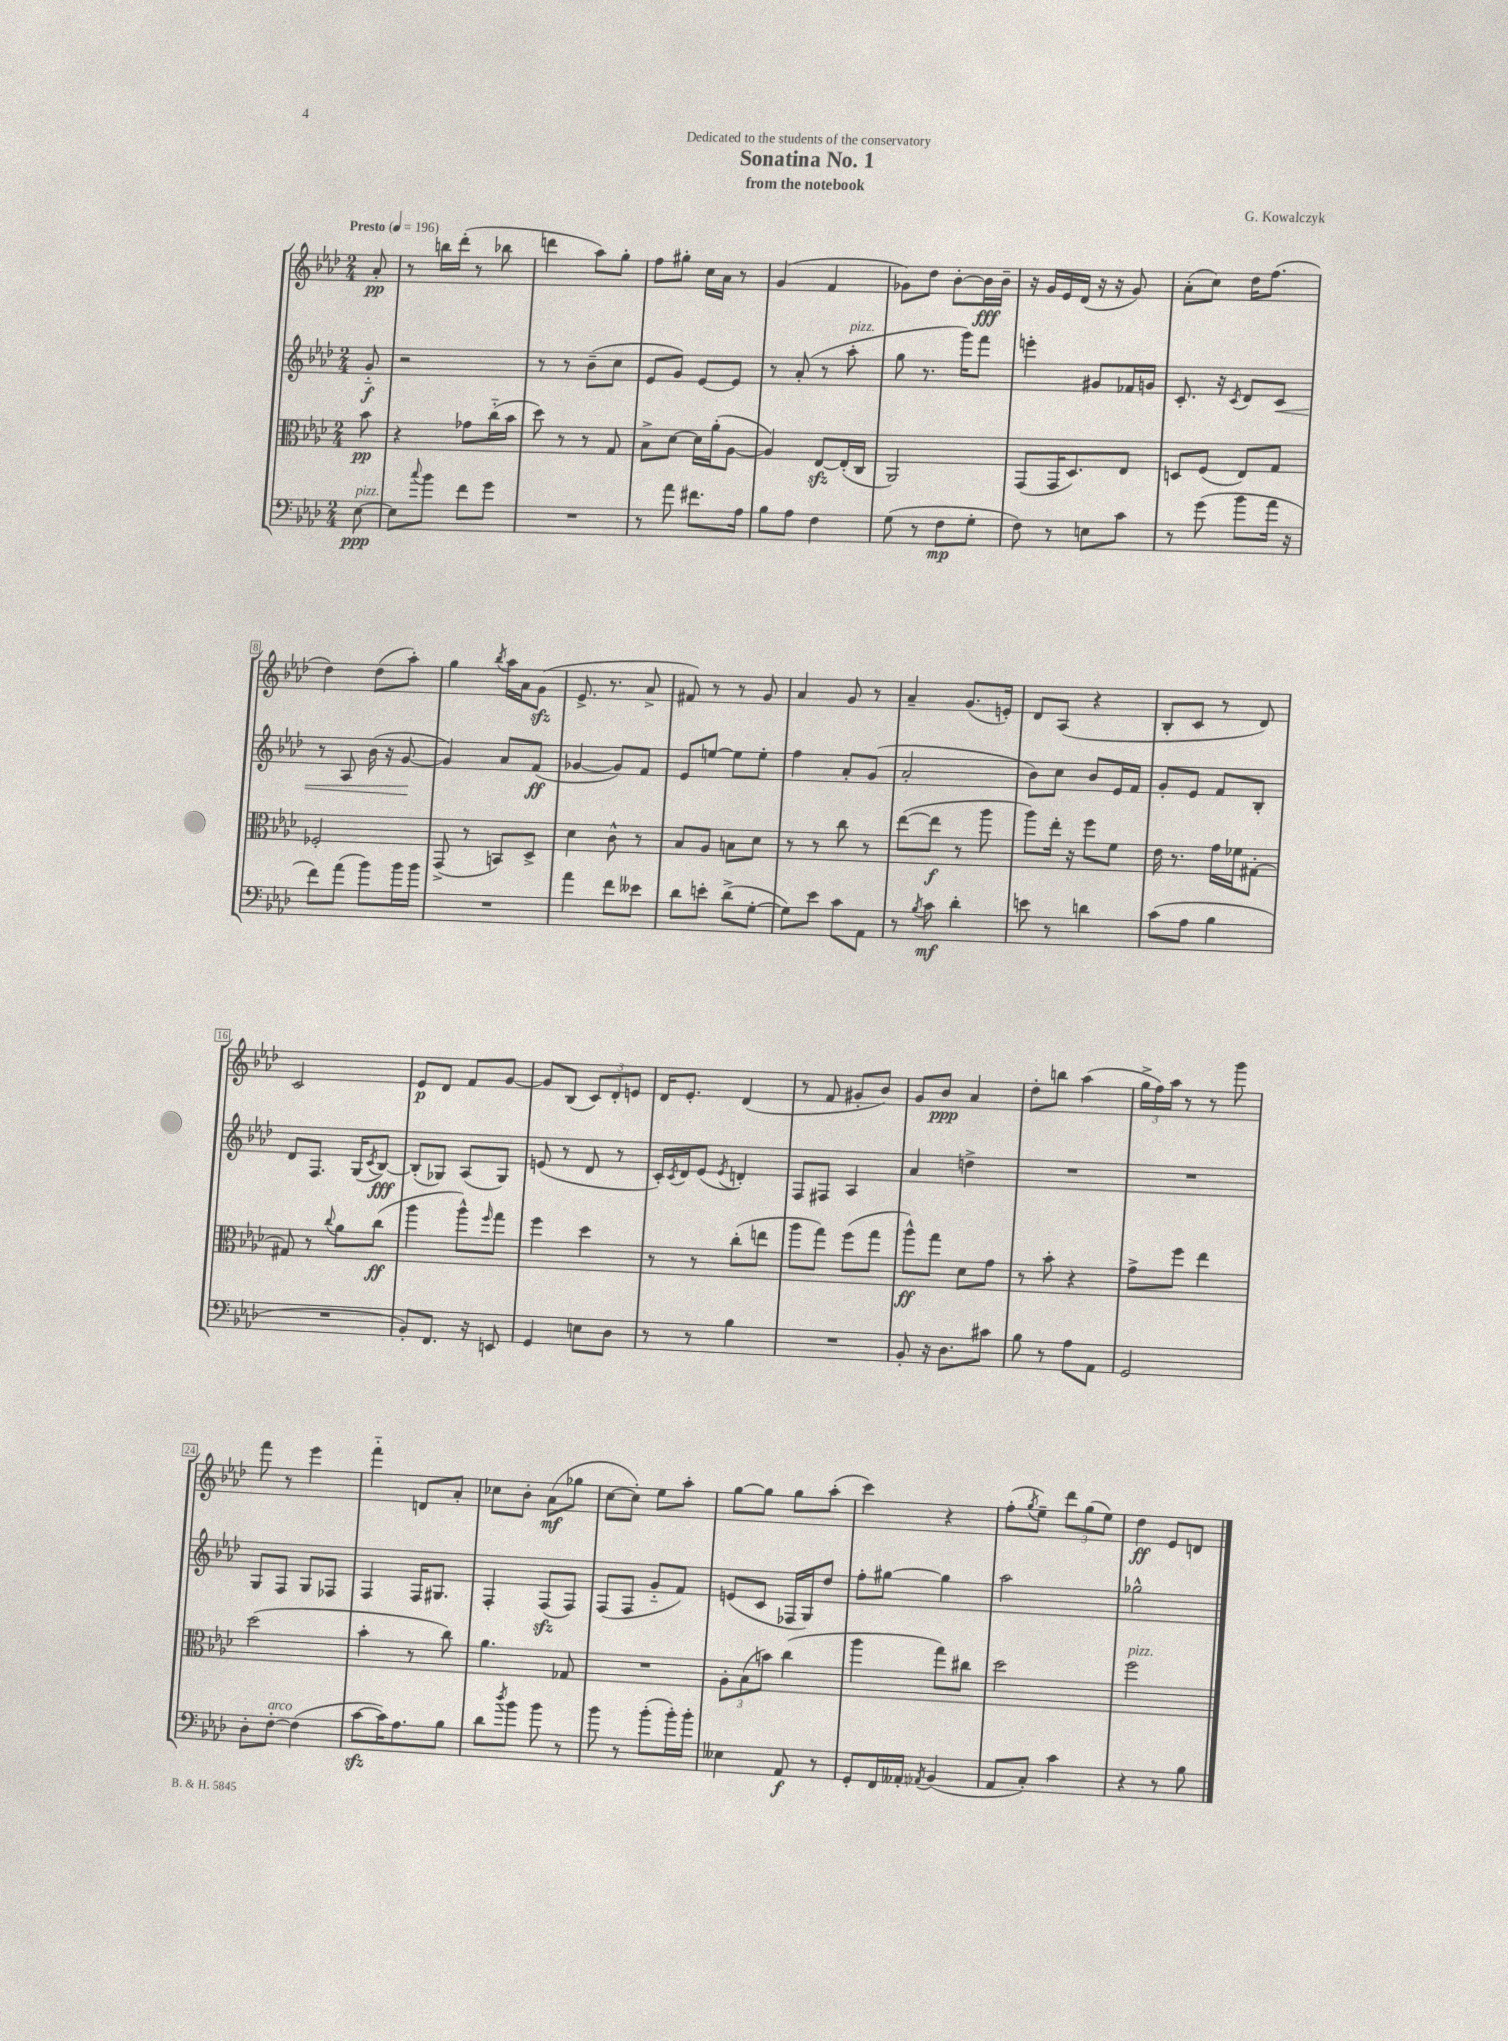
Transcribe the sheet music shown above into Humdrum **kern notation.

**kern	**kern	**kern	**kern
*staff4	*staff3	*staff2	*staff1
*clefF4	*clefC3	*clefG2	*clefG2
*k[b-e-a-d-]	*k[b-e-a-d-]	*k[b-e-a-d-]	*k[b-e-a-d-]
*M2/4	*M2/4	*M2/4	*M2/4
*MM196	*MM196	*MM196	*MM196
[8E-	8b-	8g'~	8a-'
=	=	=	=
8E-]	4r	2r	8r
8qqcc	.	.	.
8b-	.	.	16bb
.	.	.	(16ddd-'
8f	8g-	.	8r
8g	(16cc'~	.	8bb-
.	16b-	.	.
=	=	=	=
2r	8dd-)	8r	4ddd
.	8r	8r	.
.	8r	(8b-~	8aa-)
.	8G	8cc	8gg'
=	=	=	=
8r	8B-^	8e-	8ff
8a-	[8d-	8g)	8gg#'
8.f#	16d-]	[8e-	16cc
.	(16a-'	.	16a-
.	[8A-	8e-]	8r
16A-	.	.	.
=	=	=	=
8B-	4A-])	8r	(4g
8A-	.	(8a-'	.
4F	[8E-	8r	4f
.	(16E-']	8aa-'	.
.	16C	.	.
=	=	=	=
(8G	2AA-)	8gg	8g-)
8r	.	8.r	8dd-
8F	.	.	[8b-'
.	.	16ggg)	.
8G'	.	8fff	16b-]
.	.	.	16b-~
=	=	=	=
8F)	(8GG	4eee'	16r
.	.	.	16g
8r	16GG	.	16e-
.	8.D-)	.	(16d-
8E	.	8g#	16r
.	.	.	16r
8c	8E-	16f-	8g)
.	.	16g	.
=	=	=	=
8r	8D	8.c'	(8a-'
(8g	(8F	.	8cc)
.	.	16r	.
.	.	8qc	.
8b-	8E-)	8d-	16dd-
.	.	.	(8.ff
16a-	8G	8c	.
16r	.	.	.
=	=	=	=
8f)	2F-'	8r	4dd-)
(8a-	.	8A-	.
8b-)	.	(16b-	(8dd-
.	.	16r	.
16b-	.	[8g	8aa-')
16b-	.	.	.
=	=	=	=
2r	(8GG^	4g])	4gg
.	8r	.	.
.	.	.	8qbb-
.	8BB)	8a-	16aa-
.	.	.	16a-
.	8D-^	(8f	(8g
=	=	=	=
4a-	4d-	[4g-	8.e-^
.	.	.	8.r
8f	8c^^	8g-])	.
8e--	8r	8f	8a-^
=	=	=	=
8d-	8B-	8e-	8f#)
8e'	8A-	[8ee	8r
(8d-^	8B	8ee]	8r
[8G'	8d-	8ee'	8g
=	=	=	=
8G])	8r	4ff	4a-
8e-	8r	.	.
8c	8cc	8a-'	8g
8AA-	8r	(8g	8r
=	=	=	=
8r	([8ee-	2a-'	4a-~
8qB-	.	.	.
8c	8ee-]	.	.
4d-'	8r	.	(8.g
.	8aa-	.	.
.	.	.	16e')
=	=	=	=
8e	8aa-)	8b-)	8d-
8r	16ee-'	8cc	(8A-
.	16r	.	.
4d	8ff	8b-	4r
.	8f	16e-	.
.	.	16f	.
=	=	=	=
(8c	16e-	8g'	8B-'
.	8.r	.	.
8A-	.	8e-	8c
4B-	16g	8f	8r
.	16f-	.	.
.	[8G#'	8B-'	8d-)
=	=	=	=
2r	8G#]	8d-	2c
.	8r	8.F	.
.	8qqcc	.	.
.	8a-	.	.
.	.	(16G	.
.	.	8qc	.
.	(8cc	[8B-)	.
=	=	=	=
8BB-')	4aa-	(8B-']	8e-
8.FF	.	8G-)	8d-
.	8aa-^^)	(8A-	8f
16r	.	.	.
.	16qqff	.	.
8EE	8gg	8G-)	[8g
=	=	=	=
4GG	4ff	(8e	8g]
.	.	8r	(8B-
8E	4dd-	8d-	12c)
.	.	.	12d-'
8D-	.	8r	.
.	.	.	12e
=	=	=	=
8r	8r	16c')	16d-
.	.	8qc	.
.	.	16d-	8.e-'
8r	8r	(8e-	.
.	.	8qe-	.
4B-	(8cc'	4d')	(4d-
.	8ee	.	.
=	=	=	=
2r	8aa-	8F	8r
.	8gg)	8F#	8f
.	(8ff	4A-	8g#'
.	8gg	.	8b-)
=	=	=	=
8BB-'	8aa-^^)	4a-	8g
16r	8gg	.	8b-
8.D-	.	.	.
.	8d-	4dd^	4a-
8c#	8g	.	.
=	=	=	=
8B-	8r	2r	8dd-'
8r	8b-'	.	8bb
8A-	4r	.	(4aa-
8AA-	.	.	.
=	=	=	=
2GG	8g^	2r	24gg^
.	.	.	24ff)
.	.	.	24aa-
.	8ff	.	8r
.	4ee-	.	8r
.	.	.	8ggg
=	=	=	=
8D-'	(2dd-	8G	8fff
[8F'	.	8F	8r
(4F]	.	8G	4eee-
.	.	8F-	.
=	=	=	=
[8c	4b-'	4F	4fff'~
16c])	.	.	.
8.A-	.	.	.
.	8r	16F	8d
.	.	8.G#	.
8B-	8cc)	.	8a-'
=	=	=	=
8d-	4.a-	4F'	8cc-
8qdd-	.	.	.
8b-	.	.	8b-'
8b-	.	(8F	(8a-
8r	8G-	8F)	8gg-
=	=	=	=
8b-	2r	(8F	[8cc
8r	.	8F	8cc'])
(8b-'	.	8g'~	8ee-
16b-')	.	8f)	8aa-'
16b-'	.	.	.
=	=	=	=
4E--	12A-'	(8e	[8gg
.	(12B-	.	.
.	.	8c	8gg]
.	12b)	.	.
8AA-	(4cc	16F-	8gg
.	.	16G)	.
8r	.	8dd-	(8aa-'
=	=	=	=
8GG'	4aa-	8ff'	4ccc)
16FF	.	[8gg#	.
16AA--'	.	.	.
8qAA-	.	.	.
(4BB-	8gg)	4gg#]	4r
.	8cc#	.	.
=	=	=	=
8AA-	2dd-	2aa-	(8ff'
.	.	.	8qgg
8C')	.	.	8ee-~)
4c	.	.	12ddd-
.	.	.	(12gg
.	.	.	12ee-)
=	=	=	=
4r	2ff	2gg-^^	4dd-
8r	.	.	8e-
8B-	.	.	8d
==	==	==	==
*-	*-	*-	*-
